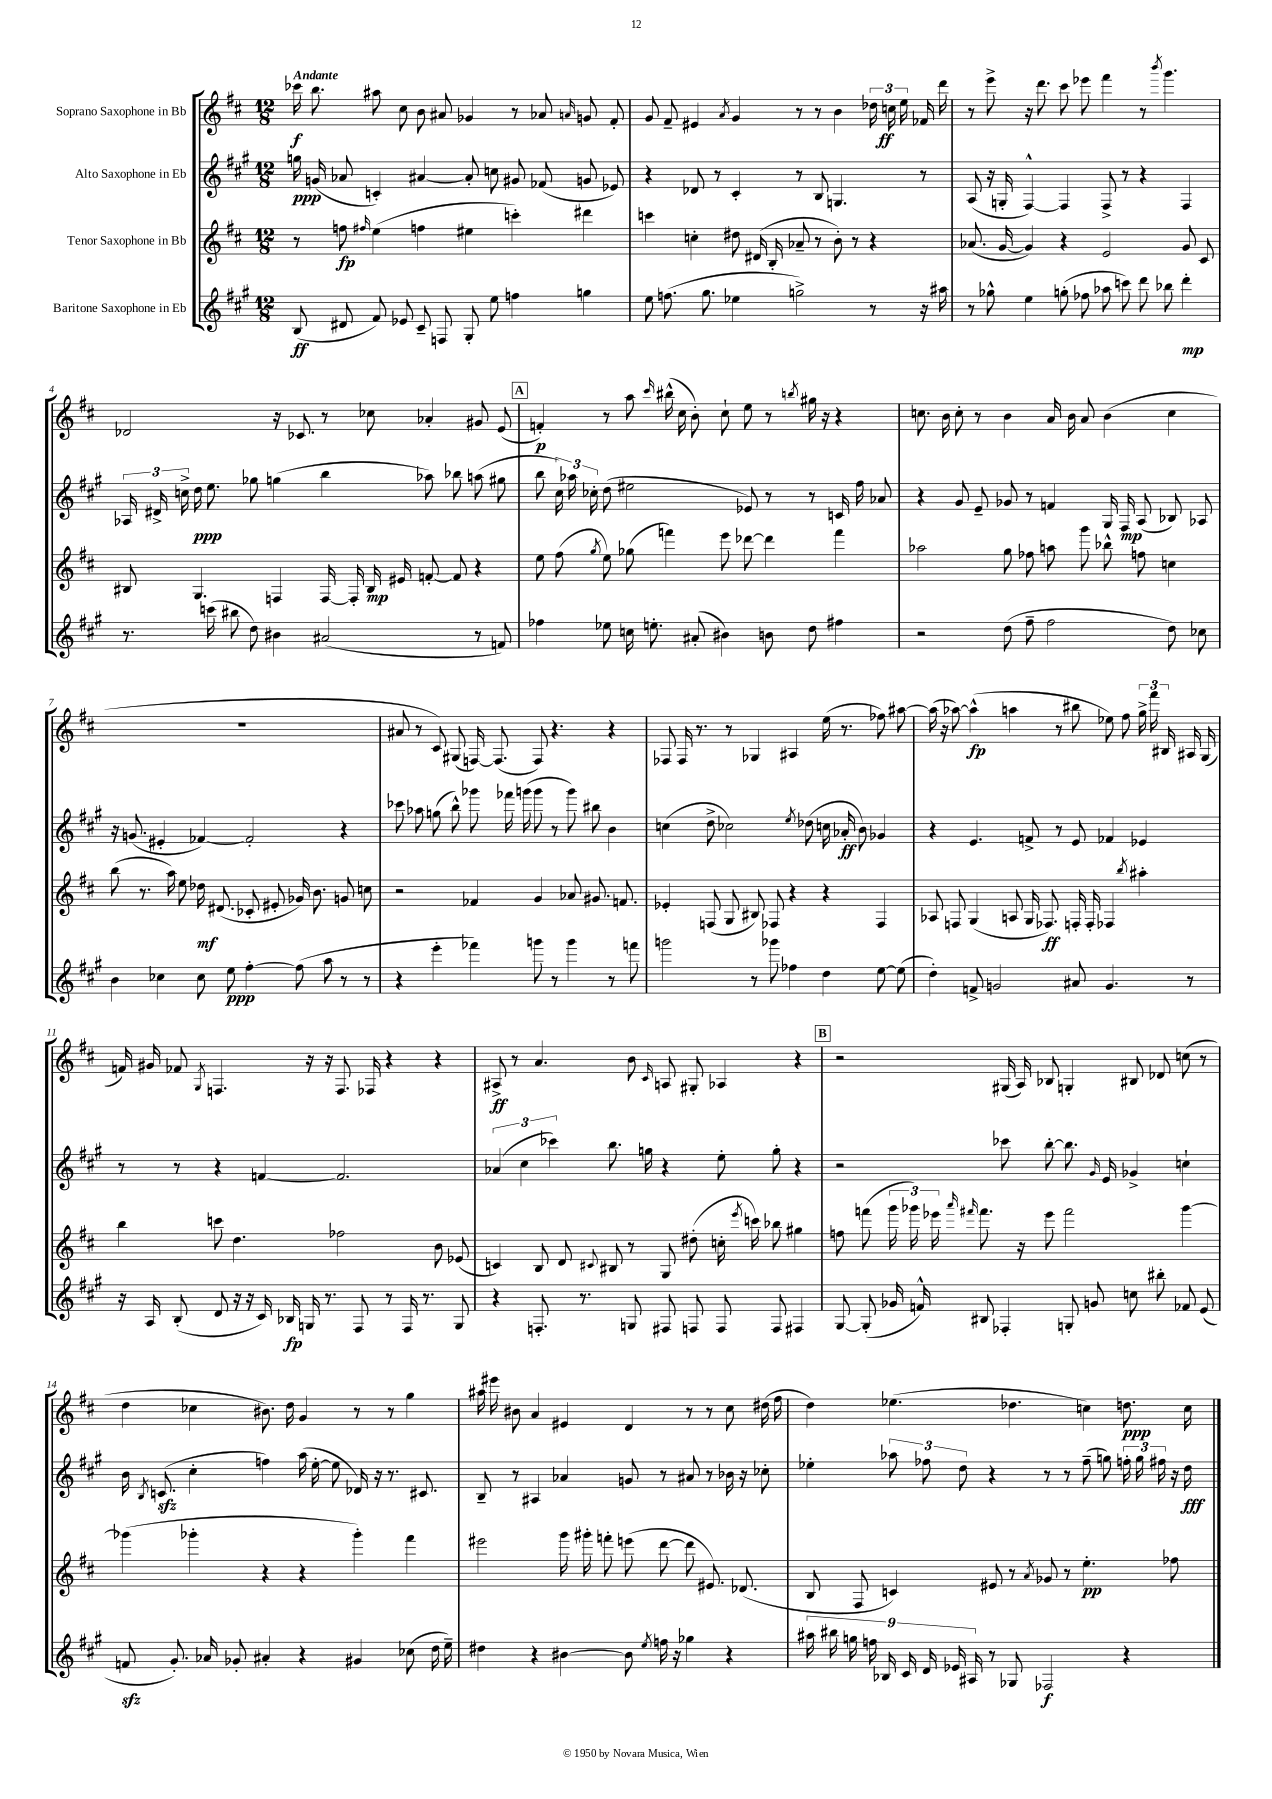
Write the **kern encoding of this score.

**kern	**dynam	**kern	**dynam	**kern	**dynam	**kern	**dynam
*part4	*part4	*part3	*part3	*part2	*part2	*part1	*part1
*staff4	*staff4	*staff3	*staff3	*staff2	*staff2	*staff1	*staff1
*I"Baritone Saxophone in Eb	*	*I"Tenor Saxophone in Bb	*	*I"Alto Saxophone in Eb	*	*I"Soprano Saxophone in Bb	*
*clefG2	*	*clefG2	*	*clefG2	*	*clefG2	*
*k[f#c#g#]	*	*k[f#c#]	*	*k[f#c#g#]	*	*k[f#c#]	*
*M12/8	*	*M12/8	*	*M12/8	*	*M12/8	*
=1	=1	=1	=1	=1	=1	=1	=1
!	!	!	!	!	!	!LO:TX:a:B:t=Andante	!
(8B/	ff	8r	.	16ggn\	ppp	16ccc-X\	f
.	.	.	.	(16gn/	.	8.bb\	.
8d#X/	.	8ffn\	fp	8a-X/	.	.	.
.	.	16qqff#X/	.	.	.	.	.
8f#/)	.	(4ee\	.	4cn'/)	.	8aa#X\	.
8e-X/	.	.	.	.	.	8cc#\	.
8c#~/	.	4ffn\	.	[4a#X/	.	8b\	.
8Fn/	.	.	.	.	.	8a#X/	.
8G#'/	.	4ee#X\	.	8a#'/]	.	4g-X/	.
8ee\	.	.	.	8ccn\	.	.	.
4ffn\	.	4cccn'\)	.	8g#X/	.	8r	.
.	.	.	.	(8f-X/	.	8a-X/	.
.	.	.	.	.	.	16qqan/	.
4ggn\	.	4ddd#X\	.	8gn/	.	8gn/	.
.	.	.	.	8e-X/)	.	8f#'/	.
=2	=2	=2	=2	=2	=2	=2	=2
8ee\	.	4cccn\	.	4r	.	8g/	.
(8.ffn\	.	.	.	.	.	8f#~/	.
.	.	4ccn'\	.	8d-X/	.	4e#X/	.
8.gg#\	.	.	.	.	.	.	.
.	.	.	.	8r	.	.	.
.	.	.	.	.	.	8qa/	.
4ee-X\	.	8dd#X\	.	4c#'/	.	4g/	.
.	.	(16d#X/	.	.	.	.	.
.	.	16B'/	.	.	.	.	.
2ggn^\)	.	8a-X~/	.	8r	.	8r	.
.	.	8r	.	8B/	.	8r	.
.	.	8b'\)	.	4.Gn/	.	4b\	.
.	.	8r	.	.	.	.	.
8r	.	4r	.	.	.	24dd-X\	.
.	.	.	.	.	.	24ccn\	ff
.	.	.	.	.	.	24ee\	.
16r	.	.	.	8r	.	16f-X/	.
16aa#X\	.	.	.	.	.	16ddd\	.
=3	=3	=3	=3	=3	=3	=3	=3
8r	.	(8.a-X/	.	(8A/	.	8r	.
8gg-X^^\	.	.	.	16r	.	8eee^\	.
.	.	[16g/	.	16Gn'/	.	.	.
4ee\	.	4g/])	.	[4F#^^/)	.	16r	.
.	.	.	.	.	.	8.ddd\	.
(8ggn'\	.	4r	.	4F#/]	.	8ccc#\	.
8ff-X\	.	.	.	.	.	8eee-X\	.
8aa-X\	.	2e/	.	8F#^/	.	4fff#\	.
8cccn\)	.	.	.	8r	.	.	.
8ddd\	.	.	.	4r	.	8r	.
.	.	.	.	.	.	8qbbb/	.
8bb-X\	.	.	.	.	.	4.ggg\	.
4ddd'\	mp	8g/	.	4F#/	.	.	.
.	.	8c#/	.	.	.	.	.
!!LO:LB:g=z
=4	=4	=4	=4	=4	=4	=4	=4
8.r	.	8B#X/	.	24A-X/	.	2d-X/	.
.	.	.	.	24d#X^/	.	.	.
.	.	.	.	24ccn^\	.	.	.
.	.	4.G/	.	16dd\	ppp	.	.
(16cccn\	.	.	.	8.ee\	.	.	.
8bb#X\	.	.	.	.	.	.	.
8dd\)	.	.	.	8gg-X\	.	.	.
4b#X\	.	4Fn/	.	(4ggn\	.	16r	.
.	.	.	.	.	.	8.c-X/	.
(2a#X/	.	[16F/	.	4bb\	.	8r	.
.	.	16F'/]	.	.	.	.	.
.	.	16B#/	mp	.	.	8cc-X\	.
.	.	16e#X/	.	.	.	.	.
.	.	[8fn'/	.	8aa-X\)	.	4a-X'/	.
.	.	8f/]	.	8bb-X\	.	.	.
8r	.	4r	.	(8aan\	.	8g#X/	.
8fn/)	.	.	.	8gg#X\	.	(8e/	.
!!LO:REH:place=s1:t=A
=5	=5	=5	=5	=5	=5	=5	=5
4ff-X\	.	8ee\	.	8bb\	.	4fn'/)	p
.	.	(8ff#\	.	24cc#\)	.	.	.
.	.	.	.	24aa-X\	.	.	.
.	.	.	.	24cc-X'\	.	.	.
.	.	8qgg/	.	.	.	.	.
8ee-X\	.	8ee\)	.	(8dd\	.	8r	.
16ccn\	.	(8gg-X\	.	2ee#X\	.	8aa\	.
8.een'\	.	.	.	.	.	.	.
.	.	.	.	.	.	16qqccc#/	.
.	.	4fffn\)	.	.	.	(16bb#X^^\	.
.	.	.	.	.	.	16cc#\	.
(8a#X'/	.	.	.	.	.	8b'\)	.
4b#X\)	.	8eee\	.	.	.	8cc#`\	.
.	.	[8ddd-X\	.	8e-X/)	.	8ee\	.
8bn\	.	4ddd-\]	.	8r	.	8r	.
.	.	.	.	.	.	8qbbn/	.
8dd\	.	.	.	8r	.	16gg#X\	.
.	.	.	.	.	.	16r	.
4ff#X\	.	4fff\	.	16cn/	.	4r	.
.	.	.	.	16ff#\	.	.	.
.	.	.	.	8a-X/	.	.	.
=6	=6	=6	=6	=6	=6	=6	=6
2r	.	2aa-X\	.	4r	.	8.ccn\	.
.	.	.	.	.	.	16b\	.
.	.	.	.	8g#/	.	8cc'\	.
.	.	.	.	8e~/	.	8r	.
(8dd\	.	8gg\	.	8g-X/	.	4b\	.
8ff#~\	.	8ff-X\	.	8r	.	.	.
2ff#\	.	8aan\	.	4fn/	.	16a/	.
.	.	.	.	.	.	16b\	.
.	.	8ggg\	.	.	.	8a/	.
.	.	8bb-X^^\	.	16G#/	.	(4b\	.
.	.	.	.	16F#/	mp	.	.
.	.	8ffn\	.	(8A/	.	.	.
8dd\)	.	4ccn\	.	8B-X/)	.	4cc\	.
8cc-X\	.	.	.	8A-X/	.	.	.
!!LO:LB:g=z
=7	=7	=7	=7	=7	=7	=7	=7
4b\	.	(8bb\	.	16r	.	1.r	.
.	.	.	.	(8.gn/	.	.	.
.	.	8.r	.	.	.	.	.
4cc-X\	.	.	.	4e#X'/	.	.	.
.	.	16aa\)	.	.	.	.	.
.	.	8ee\	.	.	.	.	.
8cc-\	.	16dd-X\	mf	[4f-X/)	.	.	.
.	.	(8.d#X/	.	.	.	.	.
8ee\	ppp	.	.	.	.	.	.
[4ff#'\	.	8c-X'/	.	2f-'/]	.	.	.
.	.	8e#X'/	.	.	.	.	.
(8ff#\]	.	16g-X/)	.	.	.	.	.
.	.	8.b\	.	.	.	.	.
8aa\	.	.	.	.	.	.	.
8r	.	8gn/	.	4r	.	.	.
8r	.	8ccn\	.	.	.	.	.
=8	=8	=8	=8	=8	=8	=8	=8
4r	.	2r	.	8ccc-X\	.	8a#X/	.
.	.	.	.	8aa-X\	.	8r	.
4eee'\	.	.	.	(8ggn\	.	8c#/)	.
.	.	.	.	8bb^^\)	.	(8G#X/	.
4fff-X\)	.	4f-X/	.	8ggg-X\	.	[16Fn/)	.
.	.	.	.	.	.	(8.F/]	.
.	.	.	.	16fff-X\	.	.	.
.	.	.	.	(16gggn\	.	.	.
8gggn\	.	4g/	.	8ggg\	.	8F/)	.
8r	.	.	.	8r	.	4.r	.
4ggg\	.	8a-X/	.	8ggg\)	.	.	.
.	.	8.g#X/	.	8bb#X\	.	.	.
8r	.	.	.	4b\	.	4r	.
.	.	8.fn/	.	.	.	.	.
8fffn\	.	.	.	.	.	.	.
=9	=9	=9	=9	=9	=9	=9	=9
2gggn\	.	4e-X'/	.	(4ccn\	.	8F-X/	.
.	.	.	.	.	.	16F-/	.
.	.	.	.	.	.	8.r	.
.	.	(8Fn/	.	8dd^\	.	.	.
.	.	8G/	.	2cc-X\)	.	8r	.
8r	.	8B#X/)	.	.	.	4G-X/	.
8ggg-X\	.	8F-X/	.	.	.	.	.
4ff-X\	.	4r	.	.	.	4A#X/	.
.	.	.	.	8qee/	.	.	.
.	.	.	.	(8dd-X\	.	.	.
4dd\	.	4r	.	16ccn\	.	(16ee\	.
.	.	.	.	16a-X'/	ff	8.r	.
.	.	.	.	8b\)	.	.	.
[8ee\	.	4F-/	.	4g-X/	.	8ff-X\)	.
(8ee\]	.	.	.	.	.	[8aa#X\	.
=10	=10	=10	=10	=10	=10	=10	=10
4dd'\)	.	8A-X/	.	4r	.	(16aa#\]	.
.	.	.	.	.	.	16r	.
.	.	8Fn/	.	.	.	[8aa-X\)	.
8fn^/	.	(4G/	.	4.e/	.	(4aa-^^\]	fp
2gn/	.	.	.	.	.	.	.
.	.	8An/	.	.	.	4aan\	.
.	.	16G/	.	8fn^/	.	.	.
.	.	8.F-X/)	ff	.	.	.	.
.	.	.	.	8r	.	8r	.
8a#X/	.	16Fn'/	.	8e/	.	8bb#X\	.
.	.	16F'/	.	.	.	.	.
4.g/	.	4F-X/	.	4f-X/	.	8ee-X\)	.
.	.	.	.	.	.	8ff#\	.
.	.	8qbb/	.	.	.	.	.
.	.	4aa#X'\	.	4e-X/	.	24gg^\	.
.	.	.	.	.	.	24fff#\	.
.	.	.	.	.	.	24B#X/	.
8r	.	.	.	.	.	16A#X/	.
.	.	.	.	.	.	(16G/	.
!!LO:LB:g=z
=11	=11	=11	=11	=11	=11	=11	=11
16r	.	4bb\	.	8r	.	16fn/)	.
16A/	.	.	.	.	.	16g#X/	.
(8B'/	.	.	.	8r	.	8f-X/	.
.	.	.	.	.	.	8qG/	.
8d/	.	8cccn\	.	4r	.	4.Fn/	.
16r	.	4.dd\	.	.	.	.	.
16r	.	.	.	.	.	.	.
16c#/)	.	.	.	[4fn/	.	.	.
16B-X/	fp	.	.	.	.	.	.
16Gn/	.	.	.	.	.	16r	.
8.r	.	.	.	.	.	16r	.
.	.	2ff-X\	.	2.f/]	.	8.F/	.
8F#/	.	.	.	.	.	.	.
.	.	.	.	.	.	16F-X/	.
8r	.	.	.	.	.	4r	.
16F#/	.	.	.	.	.	.	.
8.r	.	.	.	.	.	.	.
.	.	8b\	.	.	.	4r	.
8G/	.	(8e-X/	.	.	.	.	.
=12	=12	=12	=12	=12	=12	=12	=12
4r	.	4cn/)	.	(6a-X/	.	8A#X^/	ff
.	.	.	.	.	.	8r	.
.	.	.	.	6cc#\	.	.	.
8.Fn'/	.	8B/	.	.	.	4.a/	.
.	.	.	.	6ccc-X\)	.	.	.
.	.	8d/	.	.	.	.	.
8.r	.	.	.	.	.	.	.
.	.	8qqc#X/	.	.	.	.	.
.	.	8B#X/	.	8.bb\	.	.	.
8Gn/	.	8r	.	.	.	8b\	.
.	.	.	.	16ggn\	.	.	.
.	.	.	.	.	.	16qqc#/	.
8F#X/	.	8G/	.	4r	.	8An/	.
8Fn/	.	(8dd#X'\	.	.	.	8G#X'/	.
8F/	.	16ccn'\	.	8ee'\	.	4A-X/	.
.	.	8qeee/	.	.	.	.	.
.	.	16cccn\)	.	.	.	.	.
8F/	.	8bb-X\	.	8gg'\	.	.	.
4F#X/	.	4gg#X\	.	4r	.	4r	.
!!LO:REH:place=s1:t=B
=13	=13	=13	=13	=13	=13	=13	=13
[8G#/	.	8ffn\	.	2r	.	2r	.
(8G#'/]	.	(8fffn\	.	.	.	.	.
16g-X/	.	24ggg\	.	.	.	.	.
.	.	24ggg-X\)	.	.	.	.	.
16fn^^/)	.	.	.	.	.	.	.
.	.	24eee-X\	.	.	.	.	.
.	.	16qqaaa/	.	.	.	.	.
.	.	16qqfff#X/	.	.	.	.	.
8B#X/	.	8.fff#\	.	.	.	.	.
4F-X'/	.	.	.	8ccc-X\	.	(16G#X/	.
.	.	16r	.	.	.	16A/)	.
.	.	8eee-\	.	[8bb'\	.	8B-X/	.
8Gn'/	.	2fff#\	.	8.bb\]	.	4Gn'/	.
8gn/	.	.	.	.	.	.	.
.	.	.	.	16qqg#/	.	.	.
.	.	.	.	16e/	.	.	.
8ccn\	.	.	.	4g-X^/	.	8B#X/	.
8bb#X'\	.	.	.	.	.	8d-X/	.
8f-X/	.	[4ggg-\	.	4ccn`\	.	(8ccn\	.
(8e/	.	.	.	.	.	8r	.
!!LO:LB:g=z
=14	=14	=14	=14	=14	=14	=14	=14
8fnzz/	.	(4ggg-X\]	.	16b\	.	4dd\	.
.	.	.	.	8qB/	.	.	.
.	.	.	.	(8.cnzz/	.	.	.
8.g#'/)	.	.	.	.	.	.	.
.	.	4ggg-X'\	.	4cc#'\	.	4cc-X\	.
16a-X/	.	.	.	.	.	.	.
8g-X'/	.	.	.	.	.	.	.
4a#X'/	.	4r	.	4ffn\)	.	8.b#X\)	.
.	.	.	.	.	.	16dd\	.
4r	.	4r	.	(16aa\	.	4g/	.
.	.	.	.	[16ee'\	.	.	.
.	.	.	.	8ee\]	.	.	.
4g#X/	.	4ggg-'\)	.	16d-X/)	.	8r	.
.	.	.	.	16r	.	.	.
.	.	.	.	8.r	.	8r	.
(8cc-X\	.	4fff#\	.	.	.	4gg\	.
.	.	.	.	8.c#X/	.	.	.
16dd\	.	.	.	.	.	.	.
16ee~\)	.	.	.	.	.	.	.
=15	=15	=15	=15	=15	=15	=15	=15
4dd#X\	.	2eee#X\	.	8B~/	.	16aa#X\	.
.	.	.	.	.	.	16eee#X\	.
.	.	.	.	8r	.	8b#X\	.
4r	.	.	.	4A#X/	.	4a/	.
[4b#X\	.	16ggg\	.	4a-X/	.	4e#X/	.
.	.	16ggg#X'\	.	.	.	.	.
.	.	8fffn'\	.	.	.	.	.
8b#\]	.	(8eeen\	.	8gn/	.	4d/	.
8qee/	.	.	.	.	.	.	.
16ffn\	.	[8ddd\	.	8r	.	.	.
16r	.	.	.	.	.	.	.
4gg-X\	.	8ddd\]	.	8a#X/	.	8r	.
.	.	8.e#X/)	.	8r	.	8r	.
4r	.	.	.	16b-X\	.	8cc#\	.
.	.	(8.d-X/	.	16r	.	.	.
.	.	.	.	8cc-X'\	.	(16dd#X\	.
.	.	.	.	.	.	16ff#\	.
=16	=16	=16	=16	=16	=16	=16	=16
18aa#X\	.	8B/	.	4ee-X'\	.	4dd\)	.
18bb#X\	.	.	.	.	.	.	.
18ggn\	.	.	.	.	.	.	.
.	.	8F#/	.	.	.	.	.
18ffn\	.	.	.	.	.	.	.
18B-X/	.	.	.	.	.	.	.
.	.	4cn/)	.	12aa-X\	.	(4.ee-X\	.
18c#/	.	.	.	.	.	.	.
18d/	.	.	.	12ff-X\	.	.	.
18e-X/	.	.	.	.	.	.	.
.	.	.	.	12dd\	.	.	.
18A#X/	.	.	.	.	.	.	.
8r	.	8e#X/	.	4r	.	.	.
8G-X/	.	8r	.	.	.	4.dd-X\	.
.	.	8qa/	.	.	.	.	.
2F-X/	f	8g-X/	.	8r	.	.	.
.	.	8r	.	8r	.	.	.
.	.	4.ee'\	pp	(8ff-~\	.	4ccn\)	.
.	.	.	.	8ggn\)	.	.	.
4r	.	.	.	24ffn'\	.	8.ddn\	ppp
.	.	.	.	24gg\	.	.	.
.	.	.	.	24ff#X\	.	.	.
.	.	8ff-X\	.	16r	.	.	.
.	.	.	.	16dd\	fff	16cc\	.
==	==	==	==	==	==	==	==
*-	*-	*-	*-	*-	*-	*-	*-
